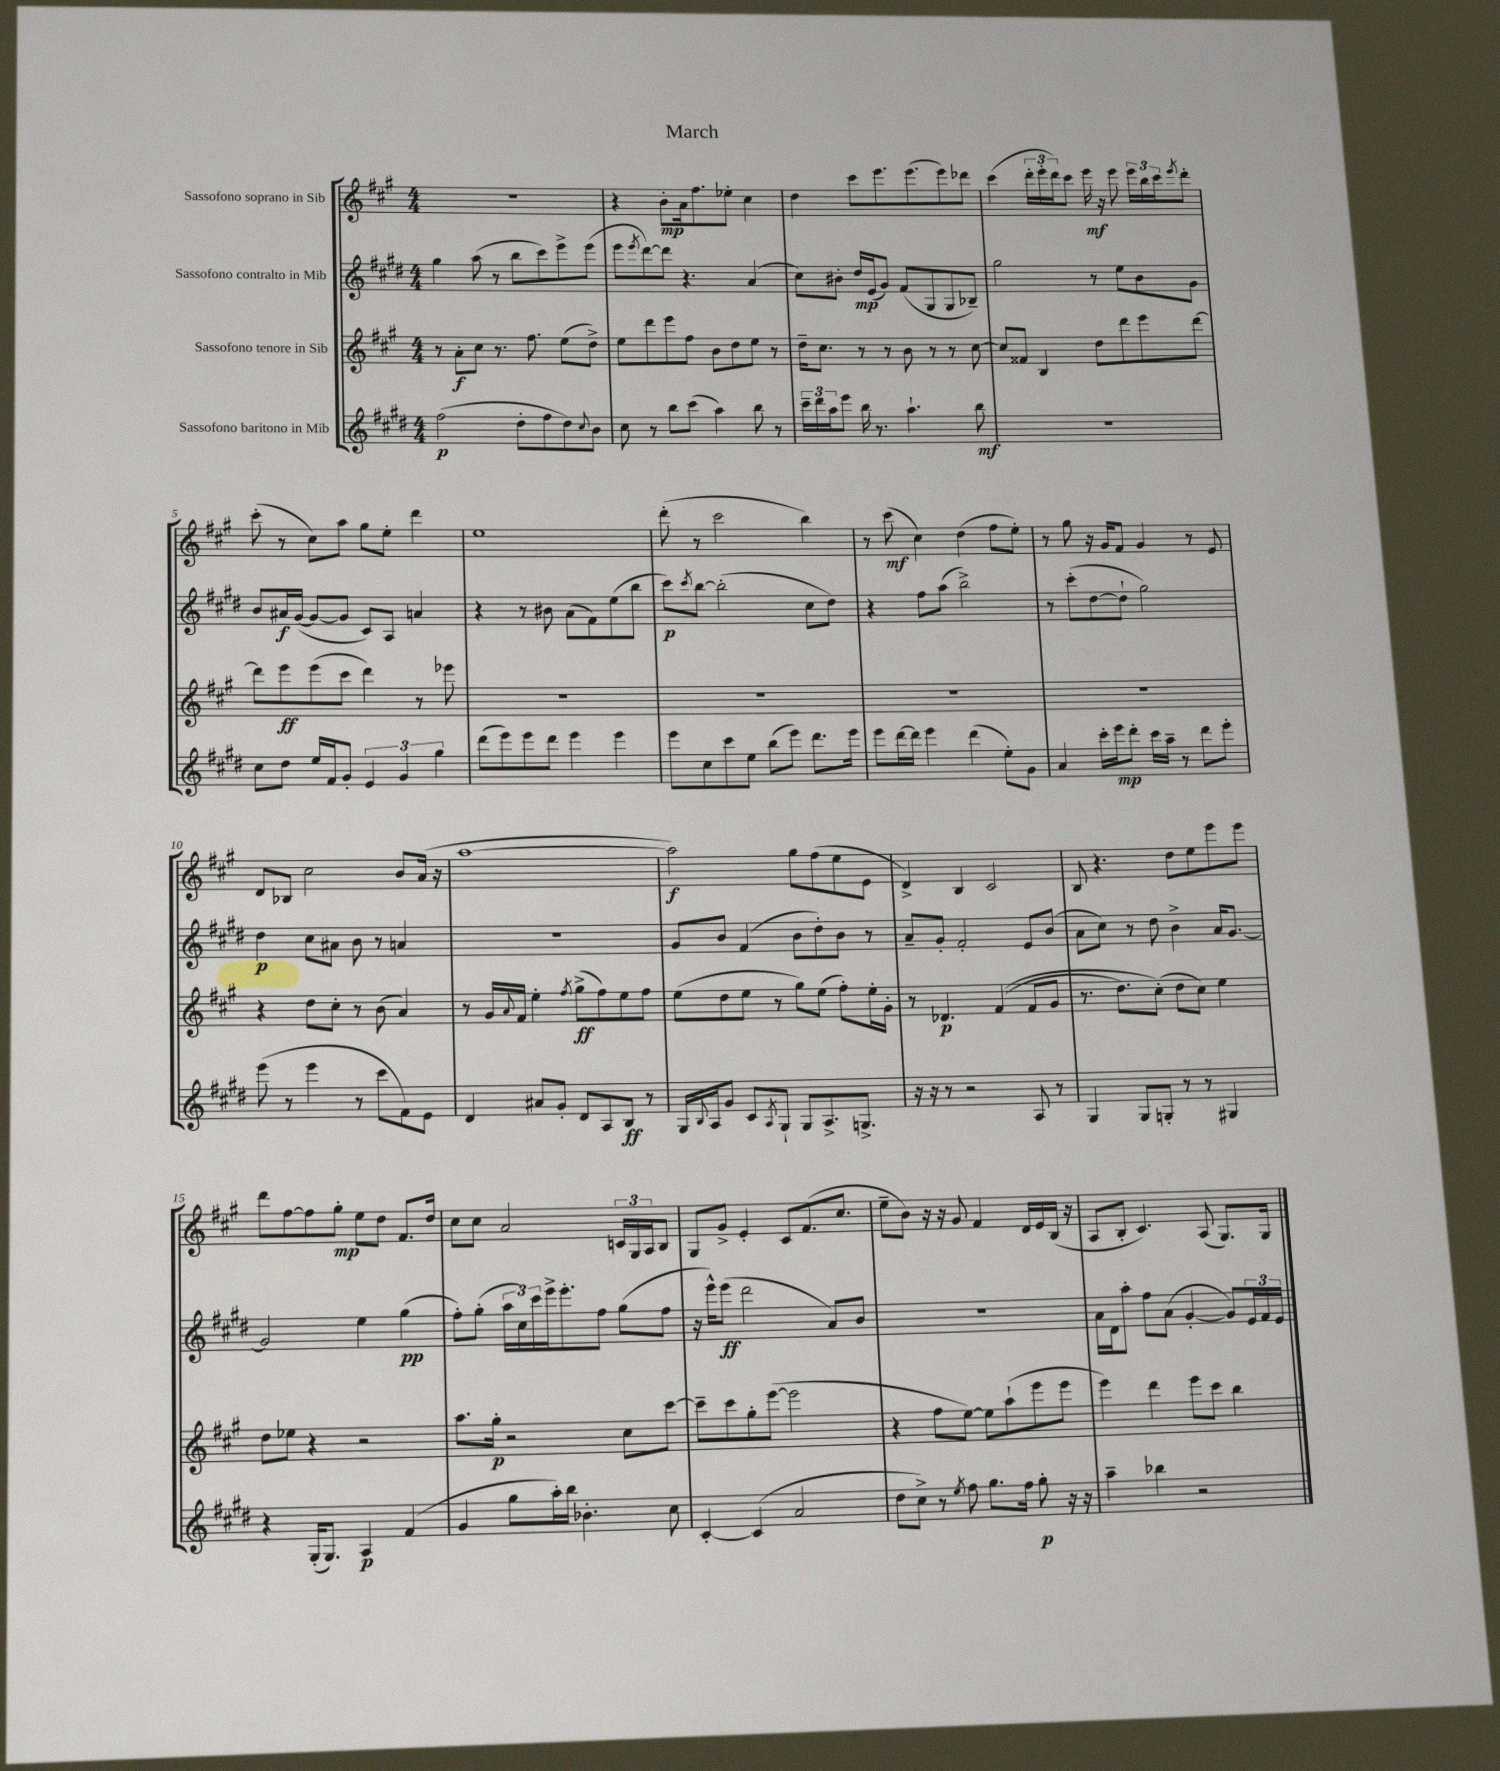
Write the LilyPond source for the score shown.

\header { title = "March" }
<<
\new StaffGroup <<
\new Staff = "s0" \with { instrumentName = "Sassofono soprano in Sib" } {
    \clef treble \key a \major \numericTimeSignature \time 4/4
    R1 |
    r4 b'8-.\mp a'16 fis''8. ees''8-. cis''4 |
    d''4 cis'''8 e'''8. e'''8.( e'''8) des'''8 |
    cis'''4( \tuplet 3/2 { d'''16-. e'''16-. d'''16) } cis'''8 e'''16\mf r16 e'''8 \tuplet 3/2 { e'''16 b''16 cis'''16 } \acciaccatura { e'''8 } d'''8-. |
    cis'''8-.( r8 cis''8) a''8 gis''8 e''8-. d'''4 |
    e''1 |
    d'''8-.( r8 cis'''2 b''4) |
    r8 cis'''8\mf( cis''4) d''4( fis''8 e''8-.) |
    r8 gis''8 r16 gis'16 fis'8 gis'4 r8 e'8 |
    d'8 bes8 cis''2 b'8 a'16( r16 |
    a''1~ |
    a''2\f) gis''8 fis''8( e''8 e'8 |
    d'4->) b4 cis'2 |
    b8 r4. d''8 e''8 e'''8 e'''8 |
    d'''8 fis''8~ fis''8 gis''8-.\mp e''8 d''8 fis'8. d''16 |
    cis''8 cis''8 a'2 \tuplet 3/2 { c'16 gis16 a16 } b8 |
    gis8 gis'8-> e'4-. cis'8 fis'8.( cis''8. |
    e''8-- b'8) r16 r16 gis'8 fis'4 d'16 e'16 b16( r16 |
    a8 b8-. cis'4.) a8( gis8.) gis16 \bar "|." |
}
\new Staff = "s1" \with { instrumentName = "Sassofono contralto in Mib" } {
    \clef treble \key e \major \numericTimeSignature \time 4/4
    gis''4 a''8( r8 b''8 cis'''8) e'''8-> e'''8( |
    e'''8 \acciaccatura { e'''8 } dis'''8~) dis'''8 r4. a'4( |
    cis''8) bis'8-. dis''16\mp e'16( gis'8) fis'8( gis8 gis8 bes8--) |
    gis''2 r8 e''8 b'8 gis'8 |
    b'8 ais'16\f gis'16~( gis'8~ gis'8 cis'8) a8 a'4 |
    r4 r8 bis'8 a'8( fis'8) e''8( b''8 |
    cis'''8\p) \acciaccatura { cis'''8 } b''8~ b''2-.( cis''8 dis''8) |
    r4 fis''8 a''8( b''2->) |
    r8 cis'''8-.( dis''8~ dis''8-! gis''2) |
    dis''4\p cis''8 ais'8 b'8 r8 a'4 |
    R1 |
    gis'8 b'8 fis'4( b'8 dis''8-.) b'8 r8 |
    a'8-- gis'8-. fis'2-. e'8 b'8( |
    a'8 cis''8) r8 dis''8 b'4-> a'16 gis'8.~ |
    gis'2 e''4 gis''4\pp( |
    fis''8-.) gis''8-.( \tuplet 3/2 { a''16 cis''16) cis'''16 } e'''16-> e'''8.-. fis''8 gis''8( fis''8 |
    r16 e'''16-^) e'''8\ff( dis'''2 a'8) b'8 |
    r1 |
    a'16 dis'16 a''8-. fis''8 a'8( gis'4~-. gis'8) \tuplet 3/2 { e'16 fis'16 e'16 } \bar "|." |
}
\new Staff = "s2" \with { instrumentName = "Sassofono tenore in Sib" } {
    \clef treble \key a \major \numericTimeSignature \time 4/4
    r8 a'8-.\f cis''8 r8. fis''8. e''8( d''8->) |
    e''8 d'''8 e'''8 fis''8 b'8 d''8 e''8 r8 |
    d''16-- cis''8. r8 r8 b'8 r8 r8 cis''8~ |
    cis''8 fisis'8 b4 d''8 d'''8 e'''8 d'''8~ |
    d'''8 e'''8\ff e'''8( cis'''8 d'''4) r8 ees'''8 |
    R1 |
    R1 |
    R1 |
    R1 |
    r4 d''8 cis''8-. r8 b'8( a'4) |
    r8 gis'16 \appoggiatura { a'8 } fis'16 e''4-. \acciaccatura { fis''8 } gis''8->\ff( fis''8) e''8 fis''8 |
    e''8( d''8 e''8 r8 gis''8) e''8( fis''8-.) e''16-. gis'16-. |
    r8 des'4.\p fis'4(\( fis'8 gis'8 |
    r8. d''8.) cis''8-.(\) d''8 cis''8) e''4 |
    d''8 ees''8 r4 r2 |
    a''8. gis''16-.\p r2 cis''8 cis'''8~ |
    cis'''8-- cis'''8 gis''8-. e'''8~( e'''2 |
    r4 fis''8 e''8~) e''8 a''8-!( e'''8 e'''8 |
    e'''4) d'''4 e'''8 cis'''8 b''4 \bar "|." |
}
\new Staff = "s3" \with { instrumentName = "Sassofono baritono in Mib" } {
    \clef treble \key e \major \numericTimeSignature \time 4/4
    fis''2\p( dis''8-. fis''8 dis''8) \appoggiatura { cis''8 } b'8 |
    cis''8 r8 b''8 cis'''8( a''4) b''8 r8 |
    \tuplet 3/2 { cis'''16-- dis'''16 a''16 } e'''8 b''16 r8. a''4.-! b''8\mf |
    r1 |
    cis''8 dis''8 e''16 fis'16 gis'8-. \tuplet 3/2 { e'4 gis'4 gis''4 } |
    dis'''8( e'''8) e'''8 dis'''8 e'''4 e'''4 |
    e'''8 cis''8 cis'''8 e''8 b''8( e'''8) dis'''8. e'''16 |
    e'''8 dis'''16~ dis'''16 e'''4 dis'''4( e''8-.) gis'8 |
    a'4 cis'''16-. e'''16\mp dis'''8-. cis'''16 a''16-- r8 dis'''8 e'''8-. |
    e'''8( r8 e'''4 r8 cis'''8 fis'8) e'8 |
    dis'4 ais'8 gis'8-. dis'8 a8 b8\ff r8 |
    gis16 \appoggiatura { b8 } a16 gis'8 cis'8 \acciaccatura { a8 } gis8-! gis8 a8.-> g8.-> |
    r16 r16 r8 r2 a8 r8 |
    gis4 gis8 g8-. r8 r8 gis4 |
    r4 gis16-.( gis8.) a4\p fis'4( |
    gis'4 gis''8 a''16-.) b''16 bes'4.-. cis''8 |
    cis'4~-. cis'4( a'2 |
    dis''8 cis''8->) r8 \acciaccatura { e''8 } fis''8 gis''8. fis''16 gis''8-.\p r16 r16 |
    a''4-- bes''4 r2 \bar "|." |
}
>>
>>
